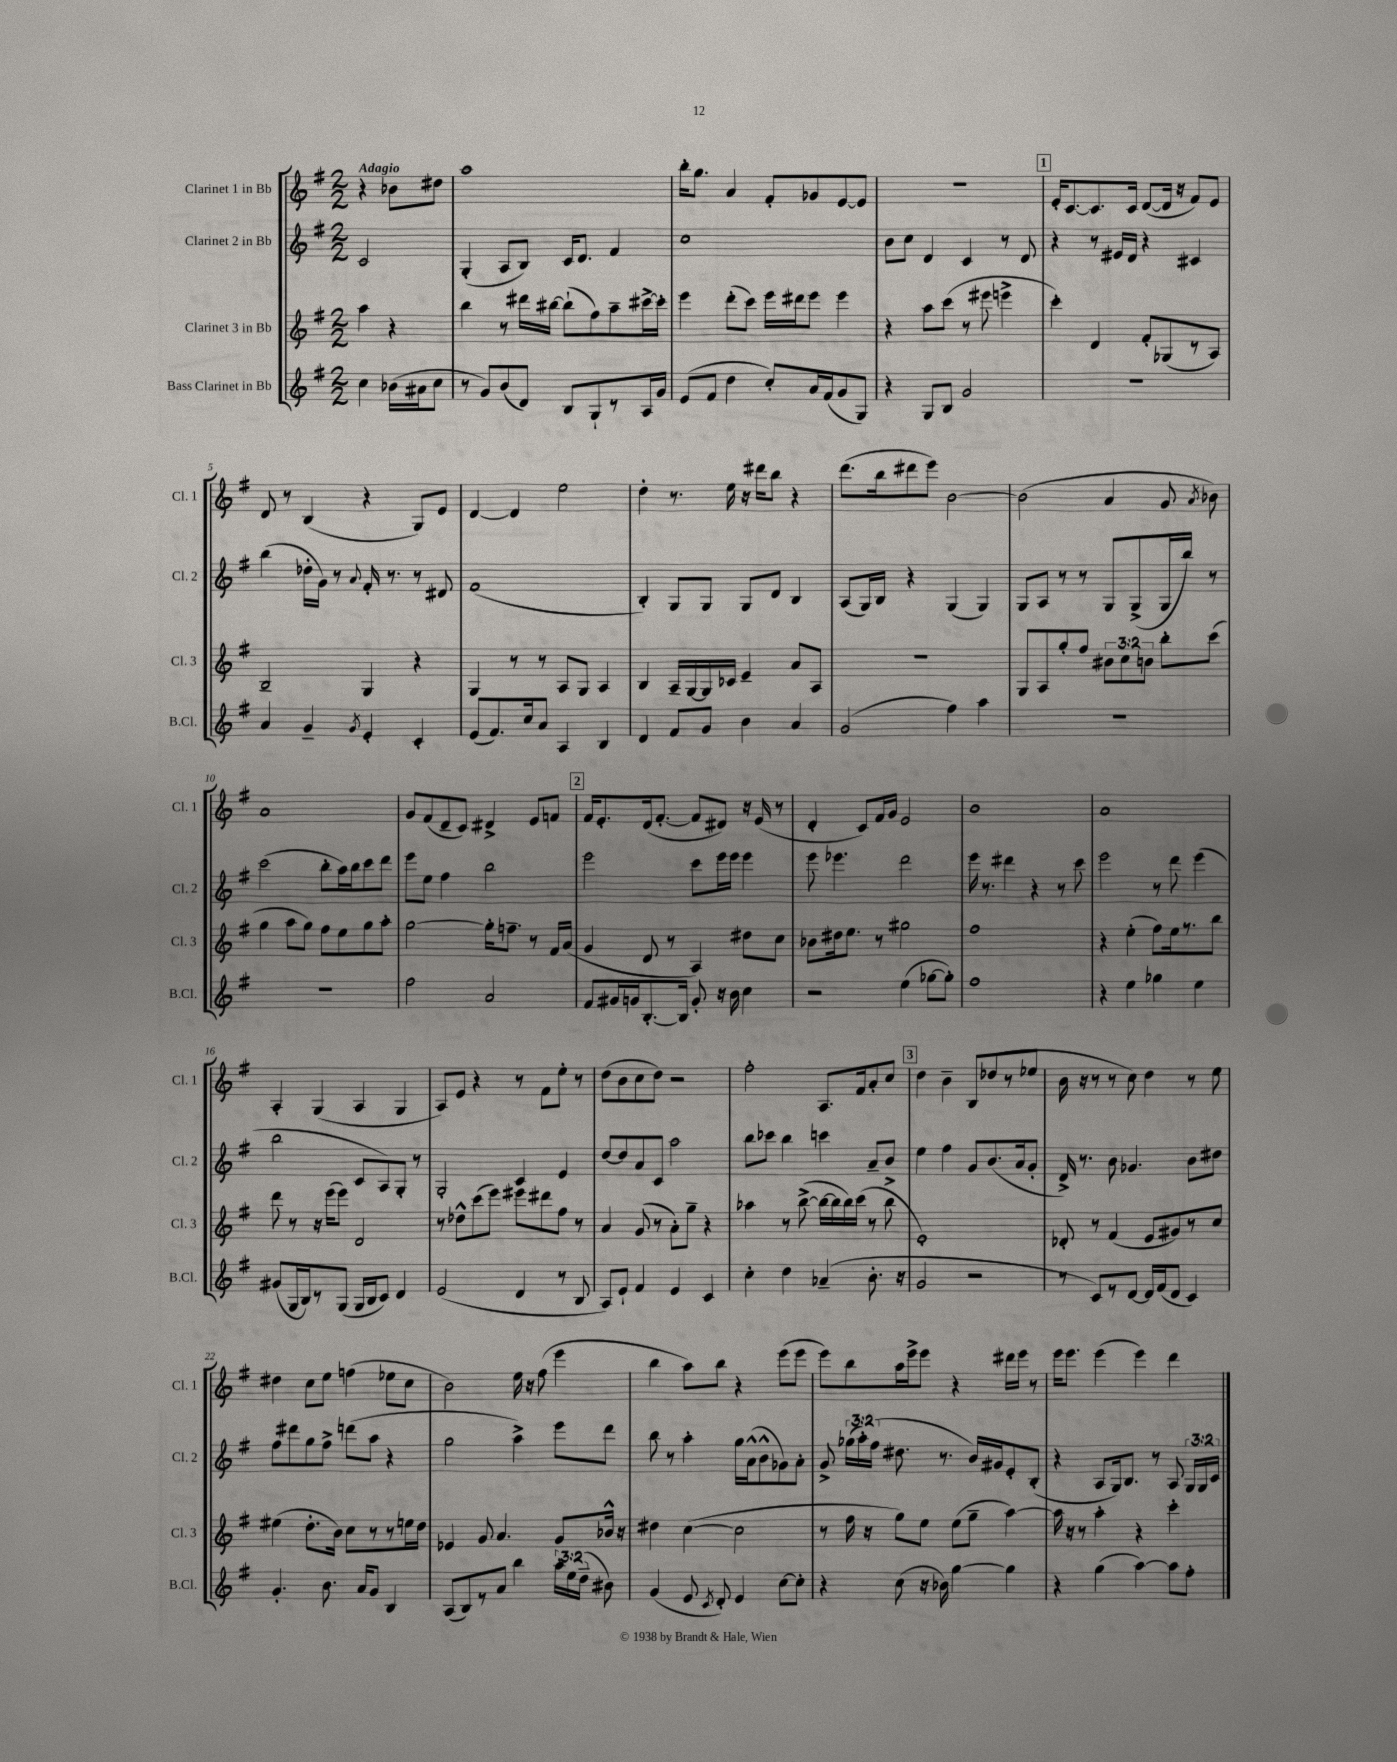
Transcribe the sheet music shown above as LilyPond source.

<<
\new StaffGroup <<
\new Staff = "s0" \with { instrumentName = "Clarinet 1 in Bb" shortInstrumentName = "Cl. 1" } {
    \clef treble \key g \major \numericTimeSignature \time 2/2 \partial 2 \tempo "Adagio"
    \autoBeamOff r4 bes'8[ dis''8] |
    a''1 |
    b''16[-. g''8.] a'4 fis'8[-. ges'8 e'8~ e'8] |
    R1 |
    \mark \markup { \box "1" } e'16[-. c'8.~ c'8. c'16] d'8[~( d'16] r16 fis'8[) e'8] |
    d'8 r8 b4( r4 g8[) e'8] |
    d'4~ d'4 e''2 |
    d''4-. r8. e''16 r16 dis'''16[ b''8] r4 |
    d'''8.[( b''16 dis'''8 e'''8]) b'2~ |
    b'2( a'4 g'8 \acciaccatura { a'8 } bes'8) |
    a'1 |
    g'8[ fis'8( d'8-- c'8]) dis'4-> e'8[ f'8] |
    \mark \markup { \box "2" } fis'16[ e'8.-. d'16( fis'8.]~-. fis'8[ dis'8]) r16 e'16( r8 |
    d'4-. c'8[) fis'16 g'16] e'2 |
    b'1 |
    a'1 |
    a4-. g4( a4 g4 |
    a8[) e'8] r4 r8 fis'8[ e''8]-. r8 |
    d''8[( b'8 c''8 d''8]) r2 |
    fis''2-. a8.[ fis'16 a'8-. c''8] |
    \mark \markup { \box "3" } d''4 b'4-- b8[ des''8( r8 ees''8] |
    b'16 r16 r8 r8 c''8) d''4 r8 e''8 |
    dis''4 c''8[ e''8] f''4( ees''8[ c''8] |
    b'2) e''16 r16 fis''8( e'''4 |
    b''4 a''8[) b''8] r4 e'''8[( e'''8] |
    e'''8[) b''8 a''16 e'''16-> e'''8] r4 dis'''16[ e'''16] r8 |
    e'''16[ e'''8.] e'''4( e'''4) d'''4 \bar "|." |
}
\new Staff = "s1" \with { instrumentName = "Clarinet 2 in Bb" shortInstrumentName = "Cl. 2" } {
    \clef treble \key g \major \numericTimeSignature \time 2/2 \override Staff.TupletNumber.text = #tuplet-number::calc-fraction-text \partial 2
    \autoBeamOff c'2 |
    g4-.( a8[ b8]) c'16[ d'8.] fis'4 |
    c''1 |
    b'8[ c''8] d'4 c'4 r8 d'8 |
    \mark \markup { \box "1" } r4 r8 eis'16[ d'16] r4 cis'4 |
    b''4( des''16[-. g'16]) r8 \appoggiatura { a'8 } fis'16-. r8. r8 dis'8 |
    fis'1( |
    b4-.) g8[ g8] g8[ d'8] b4 |
    a8[( g16) b16] r4 g4( g4) |
    g8[ a8] r8 r8 g8[ g8->( g16 b''16]) r8 |
    c'''2( b''8[-. a''16) b''16 c'''8 d'''8] |
    e'''8[ e''8] fis''4 b''2 |
    \mark \markup { \box "2" } e'''2 c'''8[ e'''16 e'''16] e'''4 |
    e'''8 ees'''4. d'''2 |
    e'''16 r8. dis'''4 r4 r8 c'''8 |
    e'''2 r8 d'''8 e'''4( |
    b''2 c'8[ a8) g8]-. r8 |
    g2-. c'4 e'4 |
    d''8[~ d''8 a'8 c'8] a''2 |
    b''8[ ces'''8] b''4 c'''4 a'8[-- b'8]-> |
    \mark \markup { \box "3" } e''4 fis''4 g'8[ b'8.( a'16 g'8]-. |
    d'16->) r8. b'8 ges'4. b'8[ dis''8] |
    fis''8[ dis'''8 g''8 fis''8]-> d'''8[( a''8] r4 |
    g''2 a''4->) e'''8[ d'''8] |
    b''8 r8 a''4-. g''16[ a'16-^( b'8-^ ges'8) a'8]-. |
    g'8-> \tuplet 3/2 { ges''16[( a''16-.) fis''16]( } dis''8. r8. b'16[) gis'16 e'8-. b8]-.( |
    r4 a8[ g16) b8.] r8 a8 \tuplet 3/2 { g16[ g16 c'16] } \bar "|." |
}
\new Staff = "s2" \with { instrumentName = "Clarinet 3 in Bb" shortInstrumentName = "Cl. 3" } {
    \clef treble \key g \major \numericTimeSignature \time 2/2 \override Staff.TupletNumber.text = #tuplet-number::calc-fraction-text \partial 2
    \autoBeamOff a''4 r4 |
    b''4 r8 dis'''16[ bis''16]~ bis''8[-!( fis''8) a''8-- cis'''16~-> cis'''16]-. |
    e'''4 d'''8[-.( c'''8]) e'''16[ dis'''16 e'''8] e'''4 |
    r4 a''8[ c'''8]( r8 eis'''8 e'''4-> |
    \mark \markup { \box "1" } c'''4-.) d'4 fis'8[-. ges8( r8 a8]) |
    b2-- g4 r4 |
    g4 r8 r8 a8[ g8] a4 |
    b4 a16[-- g16~ g16 ces'16] e'4-- a'8[ a8] |
    R1 |
    g8[ a8 g''8-. fis''8] \tuplet 3/2 { bis'8[ c''8 b'8] } b''8[-. c'''8]( |
    g''4 a''8[ g''8]) fis''8[ e''8 g''8 a''8]-. |
    g''2~ g''16[-. f''8.]-- r8 fis'16[ a'16]( |
    \mark \markup { \box "2" } g'4 d'8 r8 a4) dis''8[ c''8] |
    bes'8[ dis''16 e''8.] r8 gis''2 |
    fis''1 |
    r4 e''4-.( fis''8[) e''16 r8. b''8] |
    d'''8 r8 r16 e'''16[( e'''8]) d'2 |
    r8 des''8[-^ c'''8( e'''8]) eis'''8[ dis'''8 fis''8] r8 |
    a'4 g'8( r8 a'8[-.) g''8]-- r4 |
    aes''4 r8 b''8~->( b''16[~ b''16 b''16) c'''16]( r8 b''8 |
    \mark \markup { \box "3" } e'1-.) |
    des'8-. r8 fis'4( e'8[ gis'8) r8 c''8] |
    eis''4( d''8.[-. b'16]) c''8[ r8 r8 e''16 d''16] |
    ees'4 g'8 a'4. g'8[ bes'16]-^ r16 |
    dis''4 c''4~( c''2 |
    r8 fis''16 r16 g''8[) e''8] e''8[( g''8]-- a''4~) |
    a''16 r16 r8 a''4-. r4 c'''4-. \bar "|." |
}
\new Staff = "s3" \with { instrumentName = "Bass Clarinet in Bb" shortInstrumentName = "B.Cl." } {
    \clef treble \key g \major \numericTimeSignature \time 2/2 \override Staff.TupletNumber.text = #tuplet-number::calc-fraction-text \partial 2
    \autoBeamOff c''4 bes'16[( ais'16 c''8] |
    r8 g'8[) b'8( d'8]) b8[ g8-! r8 a16 g'16] |
    e'8[( fis'8] d''4 c''8[-.) a'16 fis'16( g'8 g8]) |
    r4 g8[ b8] g'2 |
    \mark \markup { \box "1" } R1 |
    a'4 g'4-- \acciaccatura { g'8 } e'4-. c'4-. |
    e'8[( fis'8.) c''16 a'8] a4 b4 |
    d'4 fis'8[ g'8] b'4 a'4 |
    g'2( fis''4) a''4 |
    r1 |
    R1 |
    fis''2 a'2 |
    \mark \markup { \box "2" } fis'8[ gis'16 g'16 b8.~-. b16] g'8-. r16 b'16 c''4 |
    r2 e''4( ges''8[~ ges''8]-.) |
    fis''1 |
    r4 e''4 ges''4 e''4 |
    gis'8[( g16 b16) r8 g8]( g16[ b16 c'8]) d'4 |
    e'2( d'4 r8 b8 |
    a8[) e'8]-! fis'4 e'4 c'4 |
    c''4-. d''4 aes'4--( b'8.-. r16 |
    \mark \markup { \box "3" } g'2 r2 |
    r8 c'8[) r8 d'8]~ d'16[ fis'16( d'8] c'4) |
    g'4.-. b'8. a'16[ g'8] b4 |
    a8[( b8) r8 a'8] b''4 \tuplet 3/2 { a''16[-. e''16 d''16]--( } bis'8) |
    g'4( e'8 \acciaccatura { c'8 } d'8-.) e'4 c''8[~ c''8]-. |
    r4 c''8( r16 bes'16) g''4~ g''4 |
    r4 g''4( a''4~) a''8[ fis''8]-. \bar "|." |
}
>>
>>
